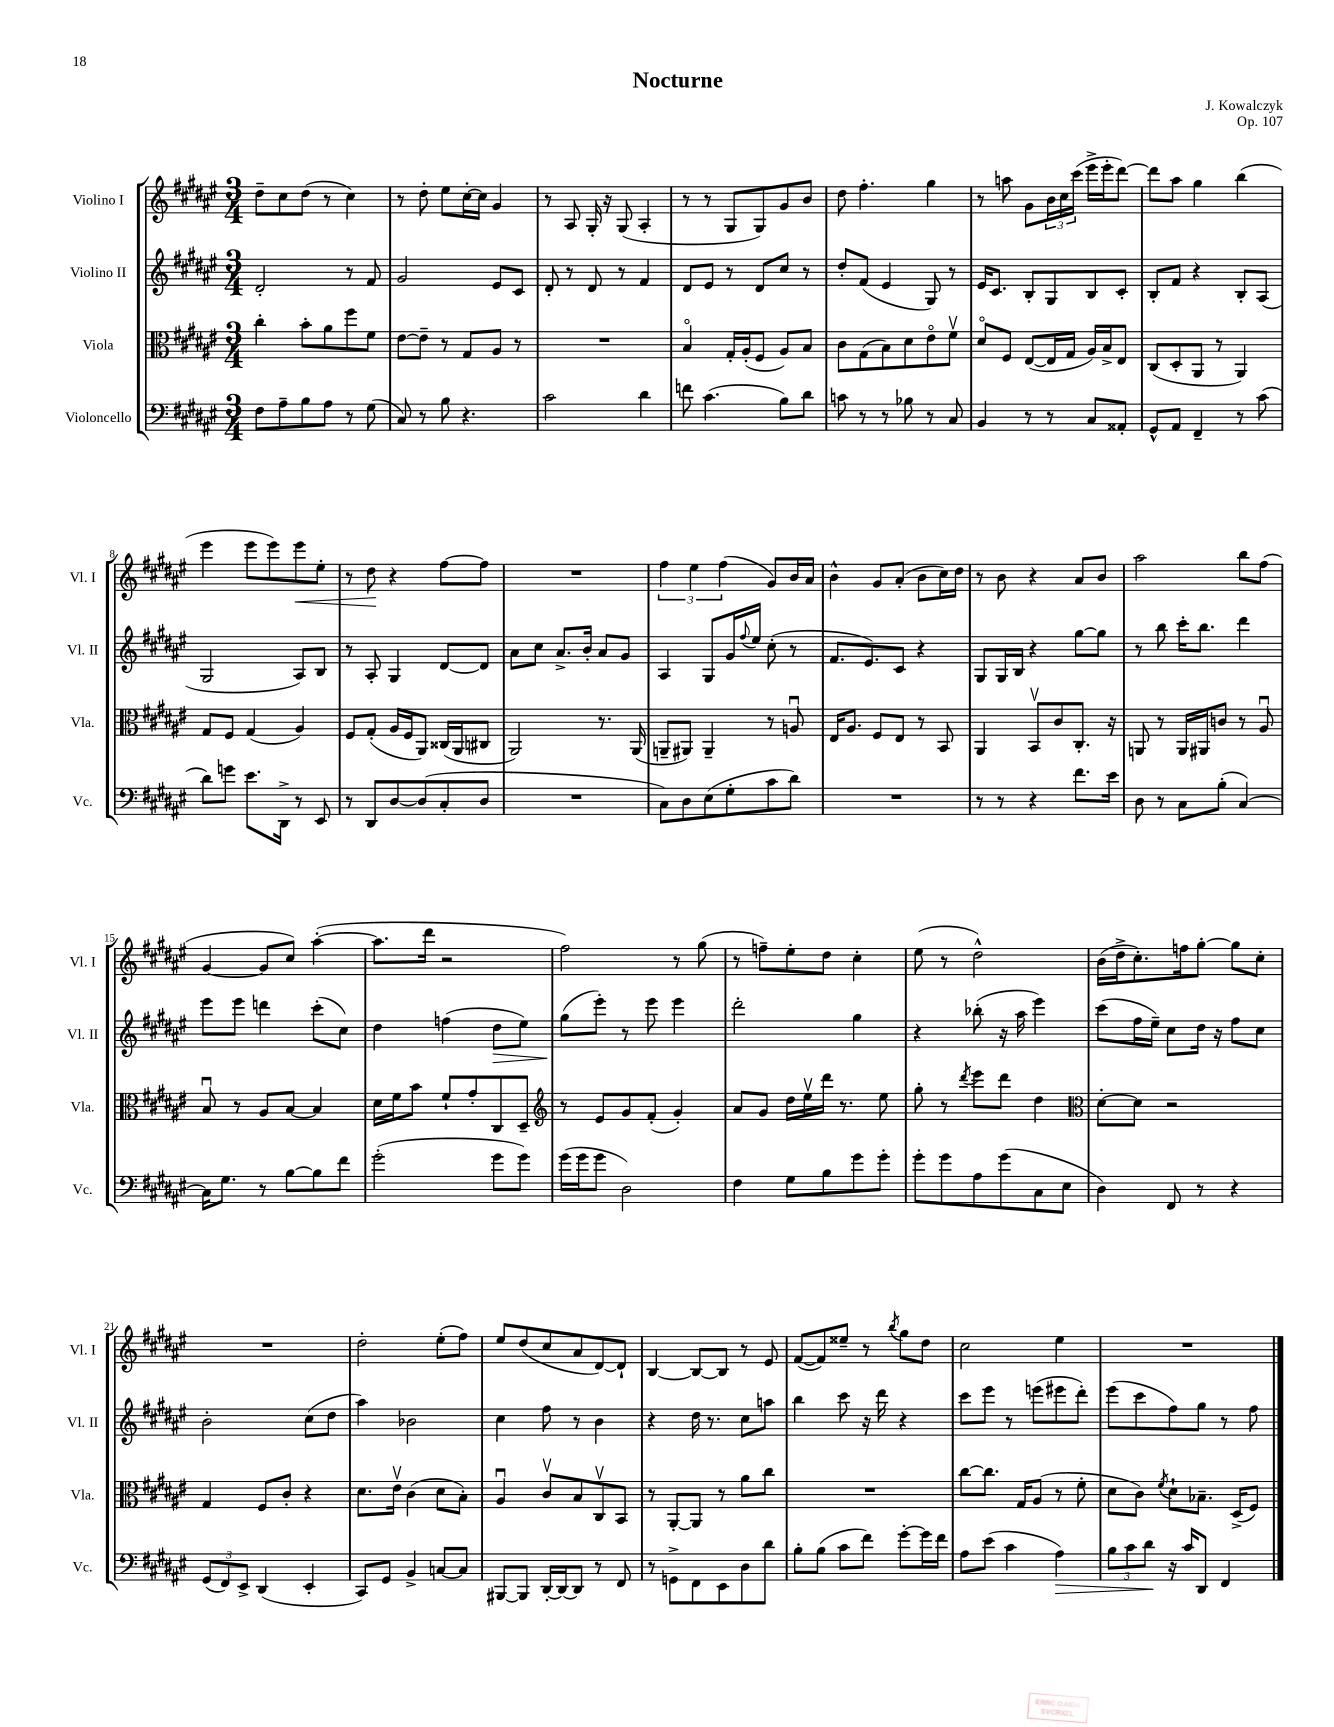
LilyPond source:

\header { title = "Nocturne" composer = "J. Kowalczyk" opus = "Op. 107" }
<<
\new StaffGroup <<
\new Staff = "s0" \with { instrumentName = "Violino I" shortInstrumentName = "Vl. I" } {
    \clef treble \key fis \major \numericTimeSignature \time 3/4
    dis''8-- cis''8 dis''8( r8 cis''4) |
    r8 dis''8-. eis''8 cis''16~-. cis''16 gis'4 |
    r8 ais8 gis16-. r16 gis8( ais4-. |
    r8 r8 gis8 gis8) gis'8 b'8 |
    dis''8 fis''4.-. gis''4 |
    r8 a''8 gis'8 \tuplet 3/2 { b'16 cis''16 cis'''16( } eis'''16-> eis'''16-. dis'''8~) |
    dis'''8 ais''8 gis''4 b''4( |
    eis'''4 eis'''8 eis'''8) eis'''8\< eis''8-. |
    r8 dis''8\! r4 fis''8~ fis''8 |
    R2. |
    \tuplet 3/2 { fis''4 eis''4 fis''4( } gis'8) b'16 ais'16 |
    b'4-^ gis'8 ais'8-.( b'8 cis''16) dis''16 |
    r8 b'8 r4 ais'8 b'8 |
    ais''2 b''8 fis''8( |
    gis'4~ gis'8 cis''8) ais''4~-.( |
    ais''8. dis'''16 r2 |
    fis''2) r8 gis''8( |
    r8 f''8--) eis''8-. dis''8 cis''4-. |
    eis''8( r8 dis''2-^) |
    b'16( dis''16-> cis''8.-.) f''16 gis''8~-. gis''8 cis''8-. |
    R2. |
    dis''2-. eis''8-.( fis''8) |
    eis''8 dis''8( cis''8 ais'8 dis'8~) dis'8-! |
    b4~ b8~ b8 r8 eis'8 |
    fis'8~( fis'8) eisis''8-- r8 \acciaccatura { b''8 } gis''8 dis''8 |
    cis''2 eis''4 |
    R2. \bar "|." |
}
\new Staff = "s1" \with { instrumentName = "Violino II" shortInstrumentName = "Vl. II" } {
    \clef treble \key fis \major \numericTimeSignature \time 3/4
    dis'2-. r8 fis'8 |
    gis'2 eis'8 cis'8 |
    dis'8-. r8 dis'8 r8 fis'4 |
    dis'8 eis'8 r8 dis'8 cis''8 r8 |
    dis''8-. fis'8( eis'4 gis8) r8 |
    eis'16 cis'8. b8-. gis8 b8 cis'8-. |
    b8-. fis'8 r4 b8-. ais8( |
    gis2 ais8) b8 |
    r8 ais8-. gis4 dis'8~ dis'8 |
    ais'8 cis''8 ais'8.-> b'16-. ais'8 gis'8 |
    ais4 gis8 gis'16 \appoggiatura { fis''8 } eis''16 cis''8-.( r8 |
    fis'8. eis'8.) cis'8 r4 |
    gis8 gis16 b16 r4 gis''8~ gis''8 |
    r8 b''8 cis'''16-. b''8. dis'''4 |
    eis'''8 eis'''8 d'''4 cis'''8-.( cis''8) |
    dis''4 f''4( dis''8\> eis''8) |
    gis''8\!( eis'''8-.) r8 eis'''8 eis'''4 |
    dis'''2-. gis''4 |
    r4 bes''8-.( r16 ais''16 eis'''4) |
    cis'''8( fis''16 eis''16--) cis''8 dis''16 r16 fis''8 cis''8 |
    b'2-. cis''8( dis''8 |
    ais''4) bes'2 |
    cis''4 fis''8 r8 b'4 |
    r4 dis''16 r8. cis''8 a''8 |
    b''4 cis'''8 r16 dis'''16 r4 |
    cis'''8 eis'''8 r8 e'''8( eis'''8 dis'''8-.) |
    eis'''8( cis'''8 fis''8) gis''8 r8 fis''8 \bar "|." |
}
\new Staff = "s2" \with { instrumentName = "Viola" shortInstrumentName = "Vla." } {
    \clef alto \key fis \major \numericTimeSignature \time 3/4
    cis''4-. b'8-. ais'8 fis''8 fis'8 |
    eis'8~ eis'8-- r8 gis8 ais8 r8 |
    R2. |
    b4\flageolet gis16-. ais16-.( fis8 ais8) b8 |
    cis'8 gis8( b8) dis'8 eis'8\flageolet fis'8\upbow |
    dis'8\flageolet fis8 eis8~( eis16 gis16 ais16) b16-> eis8 |
    cis8( dis8-. ais,8 r8 ais,4) |
    gis8 fis8 gis4( ais4) |
    fis8 gis8-.( ais16 fis16 ais,8) cisis16( ais,16 cis8 |
    ais,2) r8. ais,16( |
    a,8-- ais,8) ais,4-- r8 a8\downbow |
    eis16 ais8. fis8 eis8 r8 b,8 |
    ais,4 b,8\upbow cis'8 cis8.-. r16 |
    a,8 r8 a,16 ais,16 c'8 r8 ais8\downbow |
    b8\downbow r8 ais8 b8~ b4 |
    dis'16 fis'16 b'8 fis'8-! gis'8-. cis8 dis8-- |
    \clef treble r8 eis'8 gis'8 fis'8-.( gis'4-.) |
    ais'8 gis'8 dis''16 eis''16\upbow dis'''16 r8. eis''8 |
    gis''8-. r8 \acciaccatura { dis'''8 } eis'''8 dis'''8 dis''4 |
    \clef alto dis'8~-. dis'8 r2 |
    gis4 fis8 cis'8-. r4 |
    dis'8. eis'16\upbow cis'4( dis'8 b8-.) |
    ais4\downbow cis'8\upbow b8 cis8\upbow b,8 |
    r8 ais,8~-. ais,8 r8 ais'8 cis''8 |
    R2. |
    cis''8~ cis''8. gis16 ais8( r8 fis'8-. |
    dis'8 cis'8) \acciaccatura { fis'8 } dis'8-! bes8.-- dis16->( fis8) \bar "|." |
}
\new Staff = "s3" \with { instrumentName = "Violoncello" shortInstrumentName = "Vc." } {
    \clef bass \key fis \major \numericTimeSignature \time 3/4
    fis8 ais8-- b8 ais8 r8 gis8( |
    cis8) r8 b8 r4. |
    cis'2 dis'4 |
    f'8 cis'4.( b8) dis'8 |
    c'8 r8 r8 bes8 r8 cis8 |
    b,4 r8 r8 cis8 aisis,8-. |
    gis,8-^ ais,8 fis,4-- r8 cis'8( |
    dis'8) g'8 eis'8. dis,16-> r8 eis,8 |
    r8 dis,8 dis8~ dis8( cis8-. dis8 |
    R2. |
    cis8) dis8 eis8( gis8-. cis'8 dis'8) |
    R2. |
    r8 r8 r4 fis'8. eis'16 |
    dis8 r8 cis8 b8-.( cis4~) |
    cis16 gis8. r8 b8~ b8 fis'8 |
    gis'2-.( gis'8 gis'8) |
    gis'16( gis'16 gis'8 dis2) |
    fis4 gis8 b8 gis'8 gis'8-. |
    gis'8-. gis'8 ais8 gis'8( cis8 eis8 |
    dis4) fis,8 r8 r4 |
    \tuplet 3/2 { gis,8( fis,8) eis,8-> } dis,4( eis,4-. |
    cis,8) gis,8 b,4-> c8~ c8 |
    bis,,8~ bis,,8 dis,16~-. dis,16~ dis,8 r8 fis,8 |
    r8 g,8-> fis,8 eis,8 dis8 dis'8 |
    b8-. b8( cis'8 fis'8) gis'8~-. gis'16 fis'16 |
    ais8 eis'8( cis'4 ais4\>) |
    \tuplet 3/2 { b8 cis'8 dis'8\! } r16 cis'16 dis,8 fis,4 \bar "|." |
}
>>
>>
